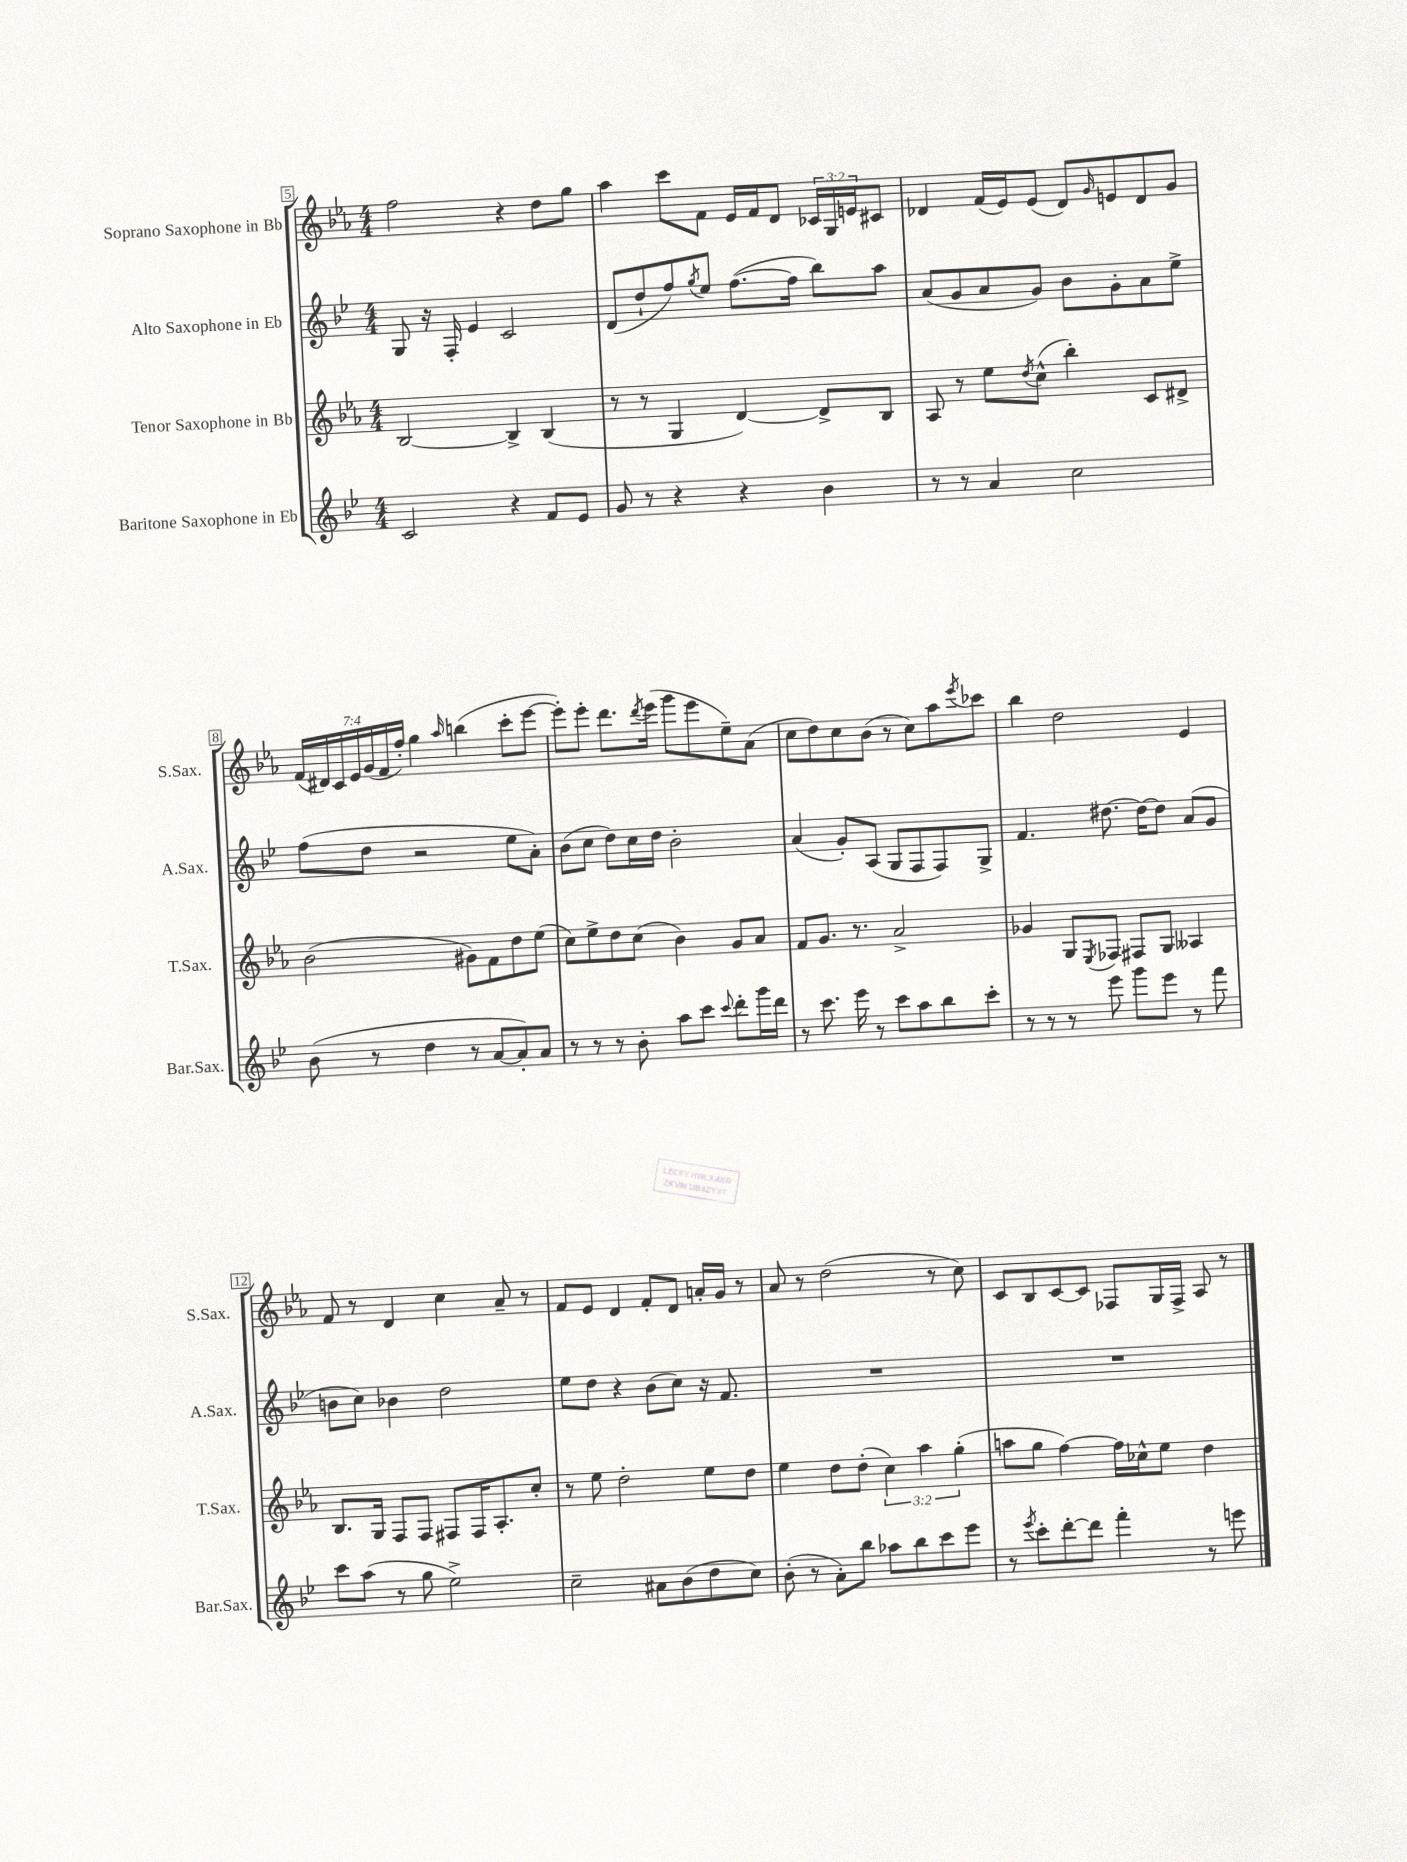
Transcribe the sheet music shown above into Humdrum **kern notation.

**kern	**kern	**kern	**kern
*staff4	*staff3	*staff2	*staff1
*clefG2	*clefG2	*clefG2	*clefG2
*k[b-e-]	*k[b-e-a-]	*k[b-e-]	*k[b-e-a-]
*M4/4	*M4/4	*M4/4	*M4/4
2c	[2B-	8G	2ff
.	.	16r	.
.	.	16F'	.
.	.	4e-	.
4r	4B-^]	2c	4r
8f	(4B-	.	8dd
8e-	.	.	8gg
=	=	=	=
8g	8r	(8d	4aa-
8r	8r	8dd`	.
4r	4G	8ff)	8ccc
.	.	8qgg	.
.	.	8ee-	8f
4r	[4d)	([8.ff	16e-
.	.	.	16f
.	.	.	8d
.	.	16ff]	.
4b-	8d^]	8bb-)	24c-
.	.	.	24G
.	.	.	24e
.	8B-	8aa	8c#
=	=	=	=
8r	8A-	(8a	4d-
8r	8r	8g	.
4a	8ee-	8a	(16f
.	.	.	16e-)
.	8qdd	.	.
.	(8cc^^	8g)	(8e-
2cc	4bb-')	8b-	8d-)
.	.	.	16qqg
.	.	8g'	8e
.	8c	8a	8d-
.	8d#^	8ee-^	8g
=	=	=	=
(8b-	(2b-	(8ff	(28f
.	.	.	28d#)
.	.	.	28c
.	.	.	28e-
8r	.	8dd	.
.	.	.	(28g
.	.	.	28f
.	.	.	28ff')
4dd	.	2r	4gg
.	.	.	16qqaa-
8r	8g#)	.	(4bb
[8a	8f	.	.
8a'])	8dd	8ee-	8ccc'
8a	(8ee-	8a')	[8eee-
=	=	=	=
8r	8cc)	(8b-	8eee-'])
8r	8ee-^	8cc	8eee-'
8r	8dd	8dd)	8.ddd
8b-'	(8cc	16cc	.
.	.	.	8qddd
.	.	16dd	(16eee-
8aa	4b-)	2b-'	8ggg
8ccc	.	.	8eee-
8qqccc	.	.	.
8ddd'	8g	.	8ee-~)
16ggg	8a-	.	(8a-
16ddd	.	.	.
=	=	=	=
8r	8f	(4a	8cc
8.ccc	8.g	.	8dd)
.	.	8g')	8cc
16eee-	8.r	.	.
8r	.	(8A	(8b-
8ccc	2a-^	8G	8r
8aa	.	8F	8cc)
8bb-	.	8F)	8aa-
.	.	.	8qeee-
8ccc'	.	8G^	8ccc-
=	=	=	=
8r	4g-	4.f	4bb-
8r	.	.	.
8r	8G	.	2dd
.	8qE-	.	.
8eee-	8F-	[8.dd#	.
8ggg	8F#	.	.
.	.	16dd#_	.
8eee-	8G	8dd#]	.
8r	4A--	(8a	4e-
8fff	.	8g	.
=	=	=	=
8ccc	8.B-	8b	8f
(8aa	.	8cc)	8r
.	16G	.	.
8r	8F	4b-	4d
8gg	8F	.	.
2ee-^)	8F#	2dd	4cc
.	16F#	.	.
.	8.A-'	.	.
.	.	.	8a-~
.	8cc'	.	8r
=	=	=	=
2cc~	8r	8ee-	8f
.	8ee-	8dd	8e-
.	2dd'	4r	4d
8a#	.	(8b-	8f'
(8b-	.	8cc)	8d
8dd	8ee-	16r	16a'
.	.	8.f	16g
8cc)	8dd	.	8r
=	=	=	=
(8b-'	4ee-	1r	8a-
8r	.	.	8r
8a')	8dd	.	(2dd
8bb-	(8dd'	.	.
8aa-	6cc)	.	.
8bb-	.	.	.
.	6aa-	.	.
8ccc	.	.	8r
.	(6gg'	.	.
8eee-	.	.	8cc)
=	=	=	=
8r	8aa	1r	8c
8qeee-	.	.	.
8ccc'	8gg	.	8B-
[8ddd'	[4ff)	.	[8c
8ddd]	.	.	8c]
4fff'	16ff]	.	8F-
.	16cc-^^	.	.
.	8ee-	.	16G
.	.	.	16F-^
8r	4dd	.	8A-
8eee	.	.	8r
==	==	==	==
*-	*-	*-	*-
